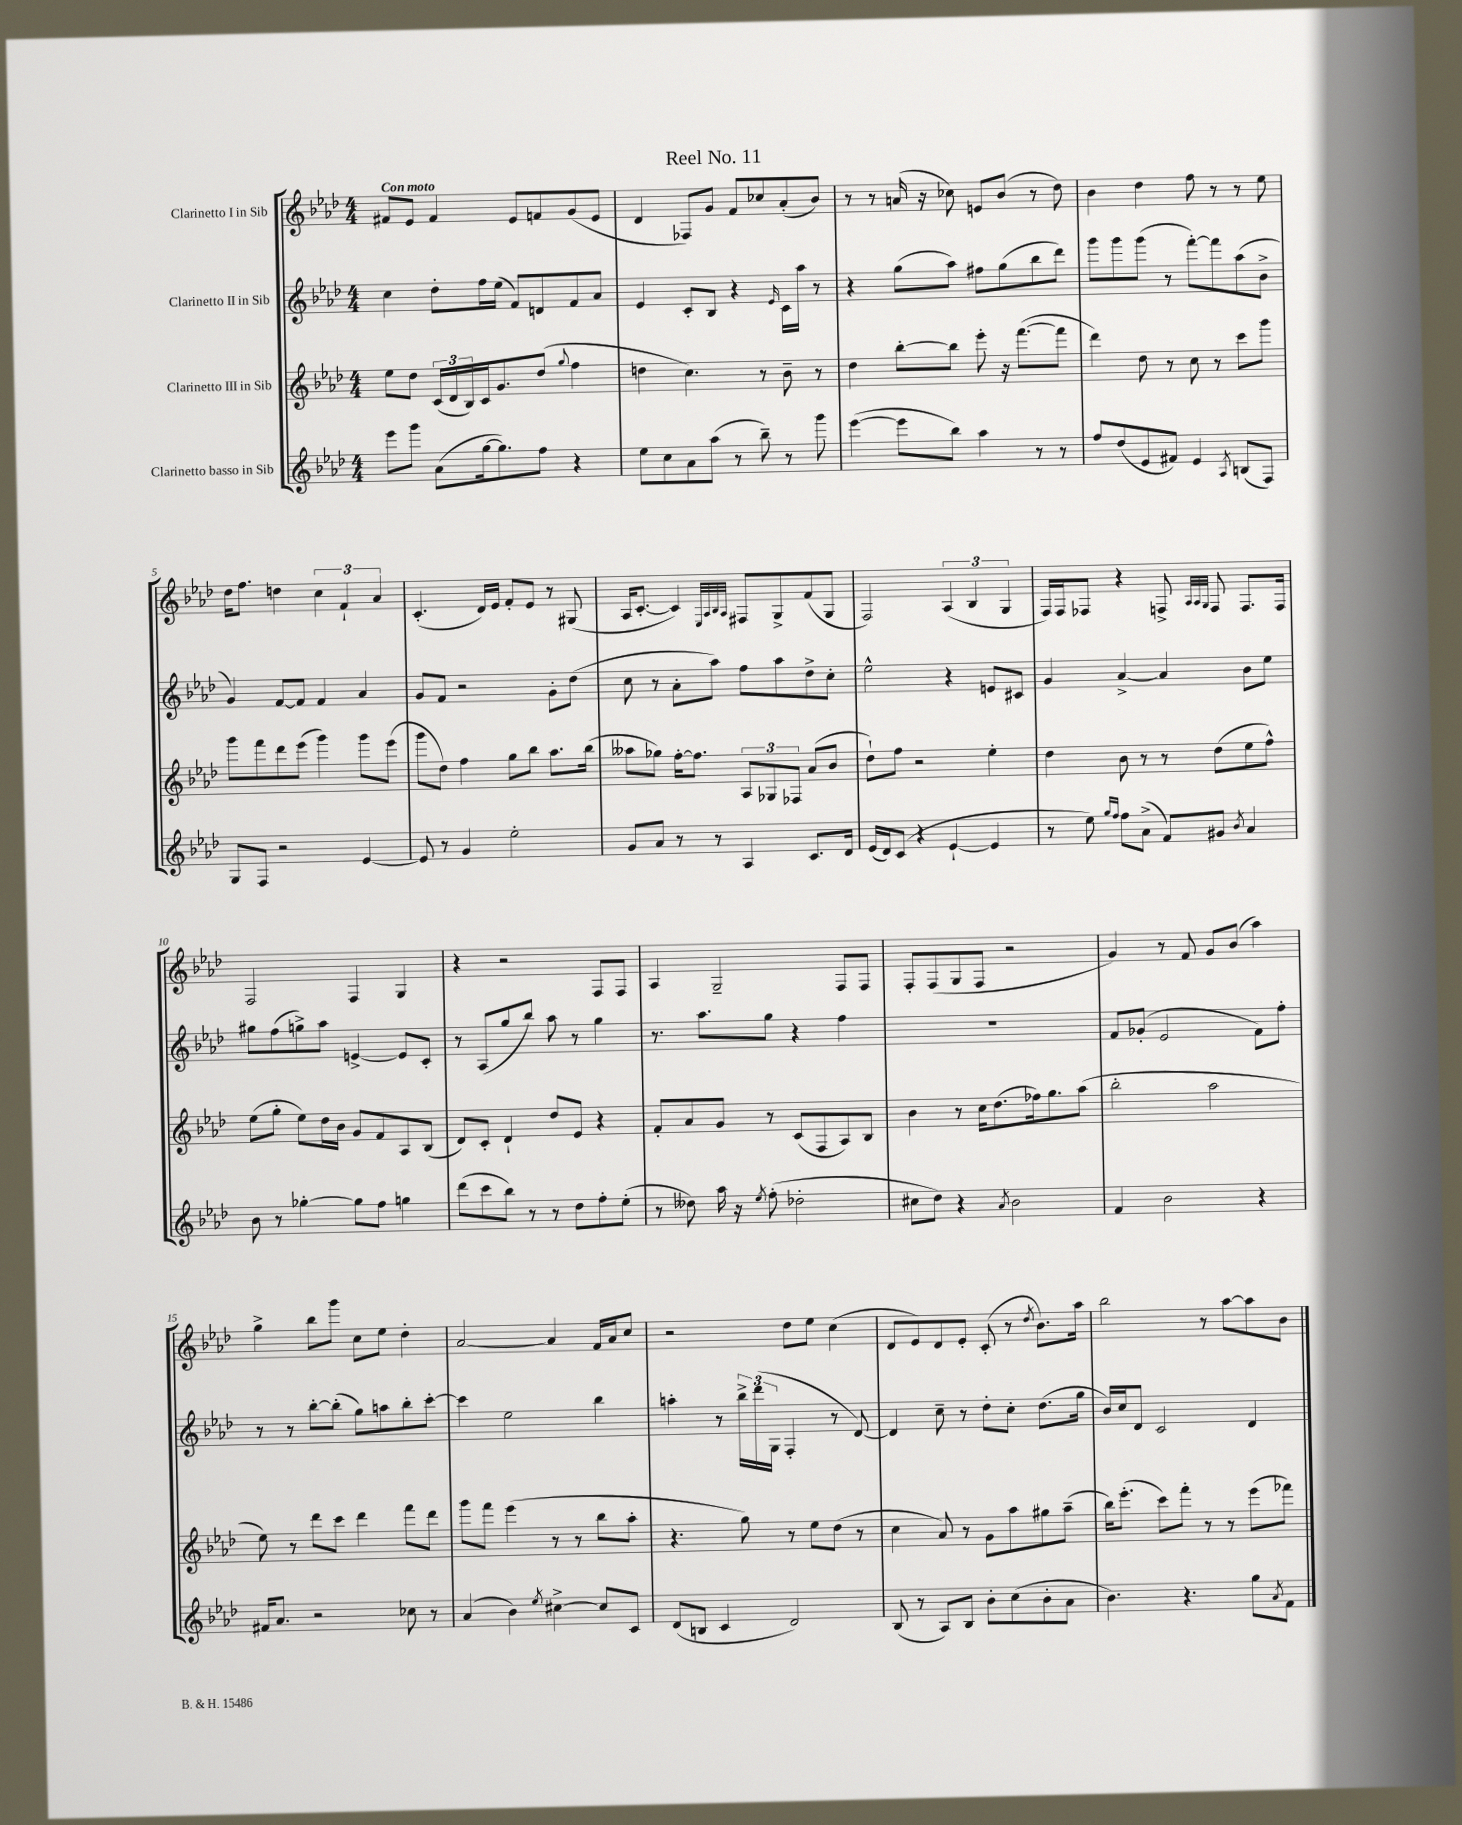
\header { title = "Reel No. 11" }
<<
\new StaffGroup <<
\new Staff = "s0" \with { instrumentName = "Clarinetto I in Sib" } {
    \clef treble \key aes \major \numericTimeSignature \time 4/4 \tempo "Con moto"
    fis'8 ees'8 fis'4 ees'8 f'8 g'8( ees'8 |
    des'4 fes8) g'8 f'8 ces''8 aes'8-.( bes'8) |
    r8 r8 a'16( r16 ces''8) e'8 bes'8( r8 des''8) |
    bes'4 des''4 f''8 r8 r8 ees''8 |
    des''16 f''8. d''4 \tuplet 3/2 { c''4 f'4-! aes'4 } |
    c'4.-.( des'16) ees'16 f'8-. ees'8 r8 gis8( |
    aes16 c'8.~-. c'4) \grace { ees32 aes32 bes32 aes32 } fis8 g8-> f'8( g8 |
    f2) \tuplet 3/2 { aes4( bes4 g4 } |
    f16) f16 fes8 r4 f8-> \grace { aes32 aes32 g32 } f8 f8. f16 |
    f2 f4 g4 |
    r4 r2 f8 f8 |
    aes4 g2-- f8 f8 |
    f8-. f8( g8 f8 r2 |
    g'4) r8 f'8 g'8 bes'8( aes''4) |
    g''4-> bes''8 g'''8 c''8 ees''8 des''4-. |
    aes'2~ aes'4 f'16 aes'16 c''8 |
    r2 des''8 ees''8 c''4( |
    des'8 ees'8) des'8 ees'8-. c'8-.( r8 \acciaccatura { des''8 } bes'8.) aes''16 |
    bes''2 r8 aes''8~ aes''8 bes'8 \bar "|." |
}
\new Staff = "s1" \with { instrumentName = "Clarinetto II in Sib" } {
    \clef treble \key aes \major \numericTimeSignature \time 4/4
    c''4 des''8-. f''16 ees''16( f'8) d'8 f'8 aes'8 |
    ees'4 c'8-. bes8 r4 \grace { ees'16 } c'16 aes''16 r8 |
    r4 g''8( aes''8) fis''8 g''8( bes''8 des'''8) |
    g'''8 g'''8 g'''8( r8 f'''8~-.) f'''8 aes''8( bes'8-> |
    g'4) f'8~ f'8 f'4 aes'4 |
    g'8 f'8 r2 g'8-. des''8( |
    c''8 r8 aes'8-. aes''8) f''8 aes''8 des''8-> c''8-. |
    ees''2-^ r4 e'8 cis'8 |
    g'4 aes'4~-> aes'4 bes'8 ees''8 |
    gis''8 f''8( g''8->) aes''8 e'4~-> e'8 c'8-. |
    r8 aes8( g''8 bes''8) aes''8 r8 g''4 |
    r8. aes''8. g''8 r4 f''4 |
    R1 |
    f'8 ges'8-.( ees'2 f'8) f''8-. |
    r8 r8 bes''8~-. bes''8-.( g''8) a''8 bes''8-. c'''8~-. |
    c'''4 ees''2 bes''4 |
    a''4-. r8 \tuplet 3/2 { bes''16-> des'''16( g16 } f4-. r8 des'8~) |
    des'4 c''8-- r8 des''8-. c''8-. des''8.( g''16 |
    bes'16) c''16 des'8 c'2 des'4 \bar "|." |
}
\new Staff = "s2" \with { instrumentName = "Clarinetto III in Sib" } {
    \clef treble \key aes \major \numericTimeSignature \time 4/4
    ees''8 des''8 \tuplet 3/2 { c'16( des'16 bes16) } c'16 g'8. des''8( \appoggiatura { g''8 } f''4 |
    d''4 c''4.) r8 bes'8-- r8 |
    des''4 bes''8~-. bes''8 ees'''8-. r16 f'''8.~( f'''8 |
    des'''4) des''8 r8 c''8 r8 c'''8 g'''8 |
    g'''8 f'''8 des'''8 ees'''8( g'''4) g'''8 ees'''8( |
    g'''8 des''8) f''4 g''8 bes''8 aes''8. bes''16( |
    aeses''8 ges''8) f''16~-. f''8. \tuplet 3/2 { aes8 ges8 fes8 } aes'8( bes'8 |
    des''8-!) f''8 r2 ees''4-. |
    des''4 bes'8 r8 r8 des''8( ees''8 f''8-^) |
    ees''8( g''8-. ees''8) des''16 bes'16 g'8 f'8 aes8 bes8( |
    des'8) c'8-. des'4-! des''8 ees'8 r4 |
    f'8-. aes'8 g'8 r8 c'8( f8 aes8) bes8 |
    bes'4 r8 c''16 des''8.( fes''16) g''8. aes''8( |
    bes''2-. aes''2 |
    ees''8) r8 des'''8 c'''8 des'''4 f'''8 des'''8 |
    g'''8 f'''8 ees'''4( r8 r8 bes''8 aes''8-. |
    r4. g''8) r8 ees''8 des''8( r8 |
    c''4 aes'8) r8 g'8 aes''8 gis''8 aes''8--( |
    bes''16) ees'''8.-.( c'''8) f'''8-. r8 r8 ees'''8( fes'''8) \bar "|." |
}
\new Staff = "s3" \with { instrumentName = "Clarinetto basso in Sib" } {
    \clef treble \key aes \major \numericTimeSignature \time 4/4
    ees'''8 g'''8 aes'8( g''16~ g''8.) f''8 r4 |
    ees''8 c''8 aes'8 aes''8( r8 bes''8--) r8 g'''8 |
    ees'''4~( ees'''8 bes''8) aes''4 r8 r8 |
    f''8 des''8( ees'8 fis'8) ees'4 \acciaccatura { aes8 } b8( f8) |
    g8 f8 r2 ees'4~ |
    ees'8 r8 g'4 ees''2-. |
    g'8 aes'8 r8 r8 aes4 c'8. des'16 |
    ees'16( des'16) c'8( r4 ees'4~-! ees'4 |
    r8 ees''8) \grace { g''16 f''16 } f''8 aes'8->( f'8) gis'8 \acciaccatura { bes'8 } aes'4 |
    bes'8 r8 ges''4~-. ges''8 f''8 g''4 |
    des'''8( c'''8 bes''8) r8 r8 des''8 f''8-. ees''8-.( |
    r8 deses''8) aes''16 r16 \acciaccatura { ees''8 } f''8-.( des''2-. |
    cis''8 des''8) r4 \acciaccatura { aes'8 } bes'2 |
    f'4 bes'2 r4 |
    fis'16 aes'8. r2 ces''8 r8 |
    aes'4( bes'4) \acciaccatura { ees''8 } cis''4~-> cis''8 c'8 |
    des'8( b8 c'4 des'2) |
    bes8( r8 aes8) bes8 bes'8-. c''8( bes'8-. aes'8 |
    bes'4.) r4. g''8 \acciaccatura { aes'8 } f'8 \bar "|." |
}
>>
>>
